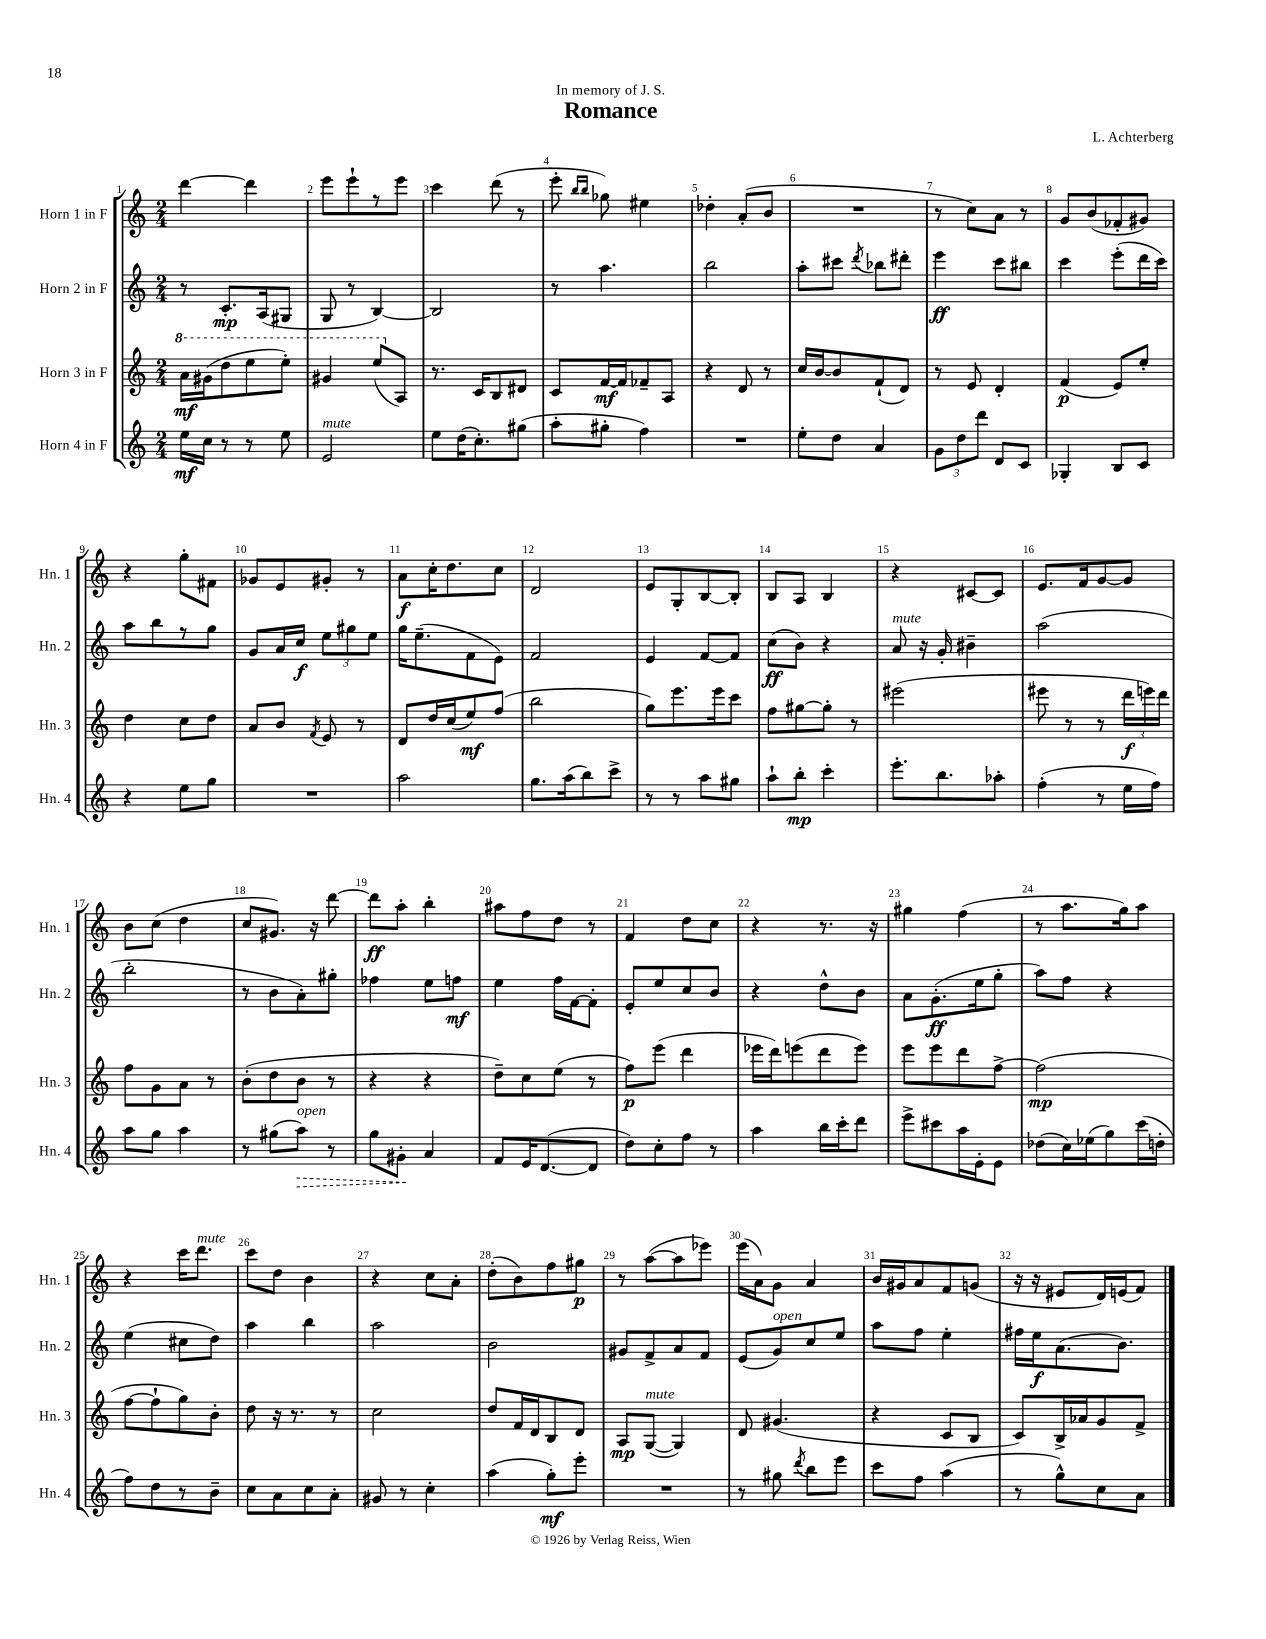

**kern	**dynam	**kern	**dynam	**kern	**dynam	**kern	**dynam
*part4	*part4	*part3	*part3	*part2	*part2	*part1	*part1
*staff4	*staff4	*staff3	*staff3	*staff2	*staff2	*staff1	*staff1
*I"Horn 4 in F	*	*I"Horn 3 in F	*	*I"Horn 2 in F	*	*I"Horn 1 in F	*
*I'Hn. 4	*	*I'Hn. 3	*	*I'Hn. 2	*	*I'Hn. 1	*
*clefG2	*	*clefG2	*	*clefG2	*	*clefG2	*
*k[]	*	*k[]	*	*k[]	*	*k[]	*
*M2/4	*	*M2/4	*	*M2/4	*	*M2/4	*
*	*	*8va	*	*	*	*	*
=1	=1	=1	=1	=1	=1	=1	=1
16ee\LL	mf	16aa\LL	mf	8r	.	[4ddd\	.
16cc\JJ	.	(16gg#X\J	.	.	.	.	.
8r	.	8ddd\	.	8.c'/L	mp	.	.
8r	.	8eee\	.	.	.	4ddd\]	.
.	.	.	.	(16A/k	.	.	.
8ee\	.	8eee'\J)	.	8G#X/J	.	.	.
=2	=2	=2	=2	=2	=2	=2	=2
!LO:TX:a:i:t=mute	!	!	!	!	!	!	!
2e/	.	4gg#X/	.	8G/	.	8eee\L	.
.	.	.	.	8r	.	8eee`\	.
.	.	(8eee/L	.	[4B/)	.	8r	.
*	*	*X8va	*	*	*	*	*
.	.	8A/J)	.	.	.	8eee\J	.
=3	=3	=3	=3	=3	=3	=3	=3
8ee\L	.	8.r	.	2B/]	.	4ccc\	.
(16dd\K	.	.	.	.	.	.	.
8.cc'\)	.	16c/KL	.	.	.	.	.
.	.	8B/	.	.	.	(8ddd\	.
(8gg#X\J	.	8d#X/J	.	.	.	8r	.
=4	=4	=4	=4	=4	=4	=4	=4
8aa'\L	.	8c/L	.	8r	.	8eee'\	.
.	.	.	.	.	.	16qqbb/LL	.
.	.	.	.	.	.	16qqbb/JJ	.
8gg#X'\J	.	[16f/L	mf	4.aa\	.	8gg-X\)	.
.	.	16f/J]	.	.	.	.	.
4ff\)	.	8f-X~/	.	.	.	4ee#X\	.
.	.	8A/J	.	.	.	.	.
=5	=5	=5	=5	=5	=5	=5	=5
2r	.	4r	.	2bb\	.	4dd-X'\	.
.	.	8d/	.	.	.	(8a'/L	.
.	.	8r	.	.	.	8b/J	.
=6	=6	=6	=6	=6	=6	=6	=6
8ee'\L	.	16cc/LL	.	8aa'\L	.	2r	.
.	.	[16b/J	.	.	.	.	.
8dd\J	.	8b/]	.	8ccc#X\J	.	.	.
.	.	.	.	8qddd/	.	.	.
4a/	.	(8f`/	.	8bb-X\L	.	.	.
.	.	8d/J)	.	8ddd#X'\J	.	.	.
=7	=7	=7	=7	=7	=7	=7	=7
12g\L	.	8r	.	4eee\	ff	8r	.
12dd\	.	.	.	.	.	.	.
.	.	8e/	.	.	.	8cc\L)	.
12ddd\J	.	.	.	.	.	.	.
8d/L	.	4d'/	.	8ccc\L	.	8a\J	.
8c/J	.	.	.	8bb#X\J	.	8r	.
=8	=8	=8	=8	=8	=8	=8	=8
4G-X'/	.	(4f/	p	4ccc\	.	8g/L	.
.	.	.	.	.	.	(8b/	.
8B/L	.	8e/L)	.	(8eee'\L	.	8f-X'/	.
8c/J	.	8ee'/J	.	16ddd\L	.	8g#X/J)	.
.	.	.	.	16ccc\JJ)	.	.	.
!!LO:LB:g=z
=9	=9	=9	=9	=9	=9	=9	=9
4r	.	4dd\	.	8aa\L	.	4r	.
.	.	.	.	8bb\	.	.	.
8ee\L	.	8cc\L	.	8r	.	8gg'\L	.
8gg\J	.	8dd\J	.	8gg\J	.	8f#X\J	.
=10	=10	=10	=10	=10	=10	=10	=10
2r	.	8a/L	.	8g/L	.	8g-X/L	.
.	.	8b/J	.	16a/L	.	8e/	.
.	.	.	.	16cc/JJ	f	.	.
.	.	8qf/	.	.	.	.	.
.	.	8e/	.	12ee\L	.	8g#X'/J	.
.	.	.	.	12gg#X\	.	.	.
.	.	8r	.	.	.	8r	.
.	.	.	.	12ee\J	.	.	.
=11	=11	=11	=11	=11	=11	=11	=11
2aa\	.	8d/L	.	16gg\KL	.	8a\L	f
.	.	.	.	(8.ee~\	.	.	.
.	.	16dd/L	.	.	.	16cc'\K	.
.	.	(16cc/J	.	.	.	8.dd\	.
.	.	8ee/)	mf	8f\	.	.	.
.	.	(8ff/J	.	8e\J)	.	8cc\J	.
=12	=12	=12	=12	=12	=12	=12	=12
8.gg\L	.	2bb\	.	2f/	.	2d/	.
(16aa\k	.	.	.	.	.	.	.
8bb\)	.	.	.	.	.	.	.
8ccc^\J	.	.	.	.	.	.	.
=13	=13	=13	=13	=13	=13	=13	=13
8r	.	8gg\L)	.	4e/	.	8e/L	.
8r	.	8.eee\	.	.	.	8G'/	.
8aa\L	.	.	.	[8f/L	.	[8B/	.
.	.	16eee\k	.	.	.	.	.
8gg#X\J	.	8ccc\J	.	8f/J]	.	8B'/J]	.
=14	=14	=14	=14	=14	=14	=14	=14
8aa`\L	.	8ff\L	.	(8cc\L	ff	8B/L	.
8bb'\J	mp	[8gg#X\	.	8b\J)	.	8A/J	.
4ccc'\	.	8gg#'\J]	.	4r	.	4B/	.
.	.	8r	.	.	.	.	.
=15	=15	=15	=15	=15	=15	=15	=15
!	!	!	!	!LO:TX:a:i:t=mute	!	!	!
8.eee'\L	.	(2eee#X\	.	8a/	.	4r	.
.	.	.	.	16r	.	.	.
8.bb\	.	.	.	16g'/	.	.	.
.	.	.	.	4b#X~\	.	[8c#X/L	.
8aa-X'\J	.	.	.	.	.	8c#/J]	.
=16	=16	=16	=16	=16	=16	=16	=16
(4ff'\	.	8eee#X\	.	(2aa\	.	8.e/L	.
.	.	8r	.	.	.	.	.
.	.	.	.	.	.	16f/k	.
8r	.	8r	.	.	.	[8g/	.
16ee\LL	.	24ddd\LL	f	.	.	8g/J]	.
.	.	24eeen\)	.	.	.	.	.
16ff\JJ)	.	.	.	.	.	.	.
.	.	24ddd\JJ	.	.	.	.	.
!!LO:LB:g=z
=17	=17	=17	=17	=17	=17	=17	=17
8aa\L	.	8ff\L	.	2bb'\	.	8b\L	.
8gg\J	.	8g\	.	.	.	(8cc\J	.
4aa\	.	8a\J	.	.	.	4dd\	.
.	.	8r	.	.	.	.	.
=18	=18	=18	=18	=18	=18	=18	=18
8r	.	(8b'\L	.	8r	.	8cc/L	.
(8gg#X\L	.	8dd\	.	8b\L	.	8.g#X/J)	.
!LO:TX:a:i:t=open	!	!	!	!	!	!	!
!	!LO:HP:b	!	!	!	!	!	!
8aa\J)	>	8b\J	.	8a'\)	.	.	.
.	.	.	.	.	.	16r	.
8r	.	8r	.	8gg#X'\J	.	[8ddd\	.
=19	=19	=19	=19	=19	=19	=19	=19
8gg\L	.	4r	.	4ff-X\	.	8ddd\L]	ff
8g#X'\J	.	.	.	.	.	8aa'\J	.
4a/	]	4r	.	8ee\L	.	4bb'\	.
.	.	.	.	8ffn\J	mf	.	.
=20	=20	=20	=20	=20	=20	=20	=20
8f/L	.	8dd~\L)	.	4ee\	.	8aa#X\L	.
16e/K	.	8cc\	.	.	.	8ff\	.
([8.d/	.	.	.	.	.	.	.
.	.	(8ee\J	.	16ff\LL	.	8dd\J	.
.	.	.	.	[16f\J	.	.	.
8d/J]	.	8r	.	8f'\J]	.	8r	.
=21	=21	=21	=21	=21	=21	=21	=21
8dd\L)	.	8ff\L)	p	8e'/L	.	4f/	.
8cc'\	.	(8eee\J	.	8ee/	.	.	.
8ff\J	.	4ddd\	.	8cc/	.	8dd\L	.
8r	.	.	.	8b/J	.	8cc\J	.
=22	=22	=22	=22	=22	=22	=22	=22
4aa\	.	16eee-X\LL	.	4r	.	4r	.
.	.	16ddd\J)	.	.	.	.	.
.	.	(8eeen\	.	.	.	.	.
16bb\LL	.	8ddd\	.	8dd^^\L	.	8.r	.
16ccc'\J	.	.	.	.	.	.	.
8ddd\J	.	8eee\J)	.	8b\J	.	.	.
.	.	.	.	.	.	16r	.
=23	=23	=23	=23	=23	=23	=23	=23
8eee^\L	.	8eee\L	.	8a\L	.	4gg#X\	.
8ccc#X\	.	8eee\	.	(8.g'\	ff	.	.
16aa\L	.	8ddd\	.	.	.	(4ff\	.
16e'\J	.	.	.	16ee\k	.	.	.
8e\J	.	[8ff^\J	.	8gg'\J	.	.	.
=24	=24	=24	=24	=24	=24	=24	=24
(8dd-X\L	.	(2ff\]	mp	8aa\L)	.	8r	.
16cc\L)	.	.	.	8ff\J	.	8.aa\L	.
(16ee-X\J	.	.	.	.	.	.	.
8gg\)	.	.	.	4r	.	.	.
.	.	.	.	.	.	16gg\k)	.
(16ccc\L	.	.	.	.	.	8aa\J	.
16ddn'\JJ	.	.	.	.	.	.	.
!!LO:LB:g=z
=25	=25	=25	=25	=25	=25	=25	=25
8ff\L)	.	[8ff\L	.	(4ee\	.	4r	.
8dd\	.	8ff`\]	.	.	.	.	.
8r	.	8gg\)	.	8cc#X\L	.	16ccc\KL	.
!	!	!	!	!	!	!LO:TX:a:i:t=mute	!
.	.	.	.	.	.	8.ddd\J	.
8b~\J	.	8b'\J	.	8dd\J)	.	.	.
=26	=26	=26	=26	=26	=26	=26	=26
8cc\L	.	8dd\	.	4aa\	.	8ccc\L	.
8a\	.	16r	.	.	.	8dd\J	.
.	.	8.r	.	.	.	.	.
8cc\	.	.	.	4bb\	.	4b\	.
8a'\J	.	8r	.	.	.	.	.
=27	=27	=27	=27	=27	=27	=27	=27
8g#X/	.	2cc\	.	2aa\	.	4r	.
8r	.	.	.	.	.	.	.
4cc'\	.	.	.	.	.	8cc\L	.
.	.	.	.	.	.	8a'\J	.
=28	=28	=28	=28	=28	=28	=28	=28
(4aa\	.	8dd/L	.	2b\	.	(8dd'\L	.
.	.	16f/L	.	.	.	8b\)	.
.	.	16d/J	.	.	.	.	.
8gg'\L)	mf	8B/	.	.	.	8ff\	.
8eee'\J	.	8d/J	.	.	.	8gg#X\J	p
=29	=29	=29	=29	=29	=29	=29	=29
2r	.	8A/L	mp	8g#X/L	.	8r	.
!	!	!LO:TX:a:i:t=mute	!	!	!	!	!
.	.	([8G/J	.	8f^/	.	([8aa\L	.
.	.	4G/])	.	8a/	.	8aa\]	.
.	.	.	.	8f/J	.	8eee-X\J)	.
=30	=30	=30	=30	=30	=30	=30	=30
8r	.	8d/	.	(8e/L	.	(16eee\LL	.
.	.	.	.	.	.	16a\J)	.
!	!	!	!	!LO:TX:a:i:t=open	!	!	!
8gg#X\	.	(4.g#X/	.	8g/)	.	8g\J	.
8qddd/	.	.	.	.	.	.	.
8bb\L	.	.	.	8cc/	.	4a/	.
8eee\J	.	.	.	8ee/J	.	.	.
=31	=31	=31	=31	=31	=31	=31	=31
8ccc\L	.	4r	.	8aa\L	.	16b/LL	.
.	.	.	.	.	.	16g#X/J	.
8ff\J	.	.	.	8ff\J	.	8a/	.
(4aa\	.	8c/L	.	4ee'\	.	8f/	.
.	.	8B/J	.	.	.	(8gn/J	.
=32	=32	=32	=32	=32	=32	=32	=32
8r	.	8c/L)	.	16ff#X\LL	.	16r	.
.	.	.	.	16ee\J	f	16r	.
8gg^^\L)	.	16B^/L	.	(8.a\	.	8e#X/L	.
.	.	16a-X/J	.	.	.	.	.
8cc\	.	8g/	.	.	.	16d/L)	.
.	.	.	.	8.b\J)	.	(16en/J	.
8a\J	.	8f^/J	.	.	.	8f/J)	.
==	==	==	==	==	==	==	==
*-	*-	*-	*-	*-	*-	*-	*-
